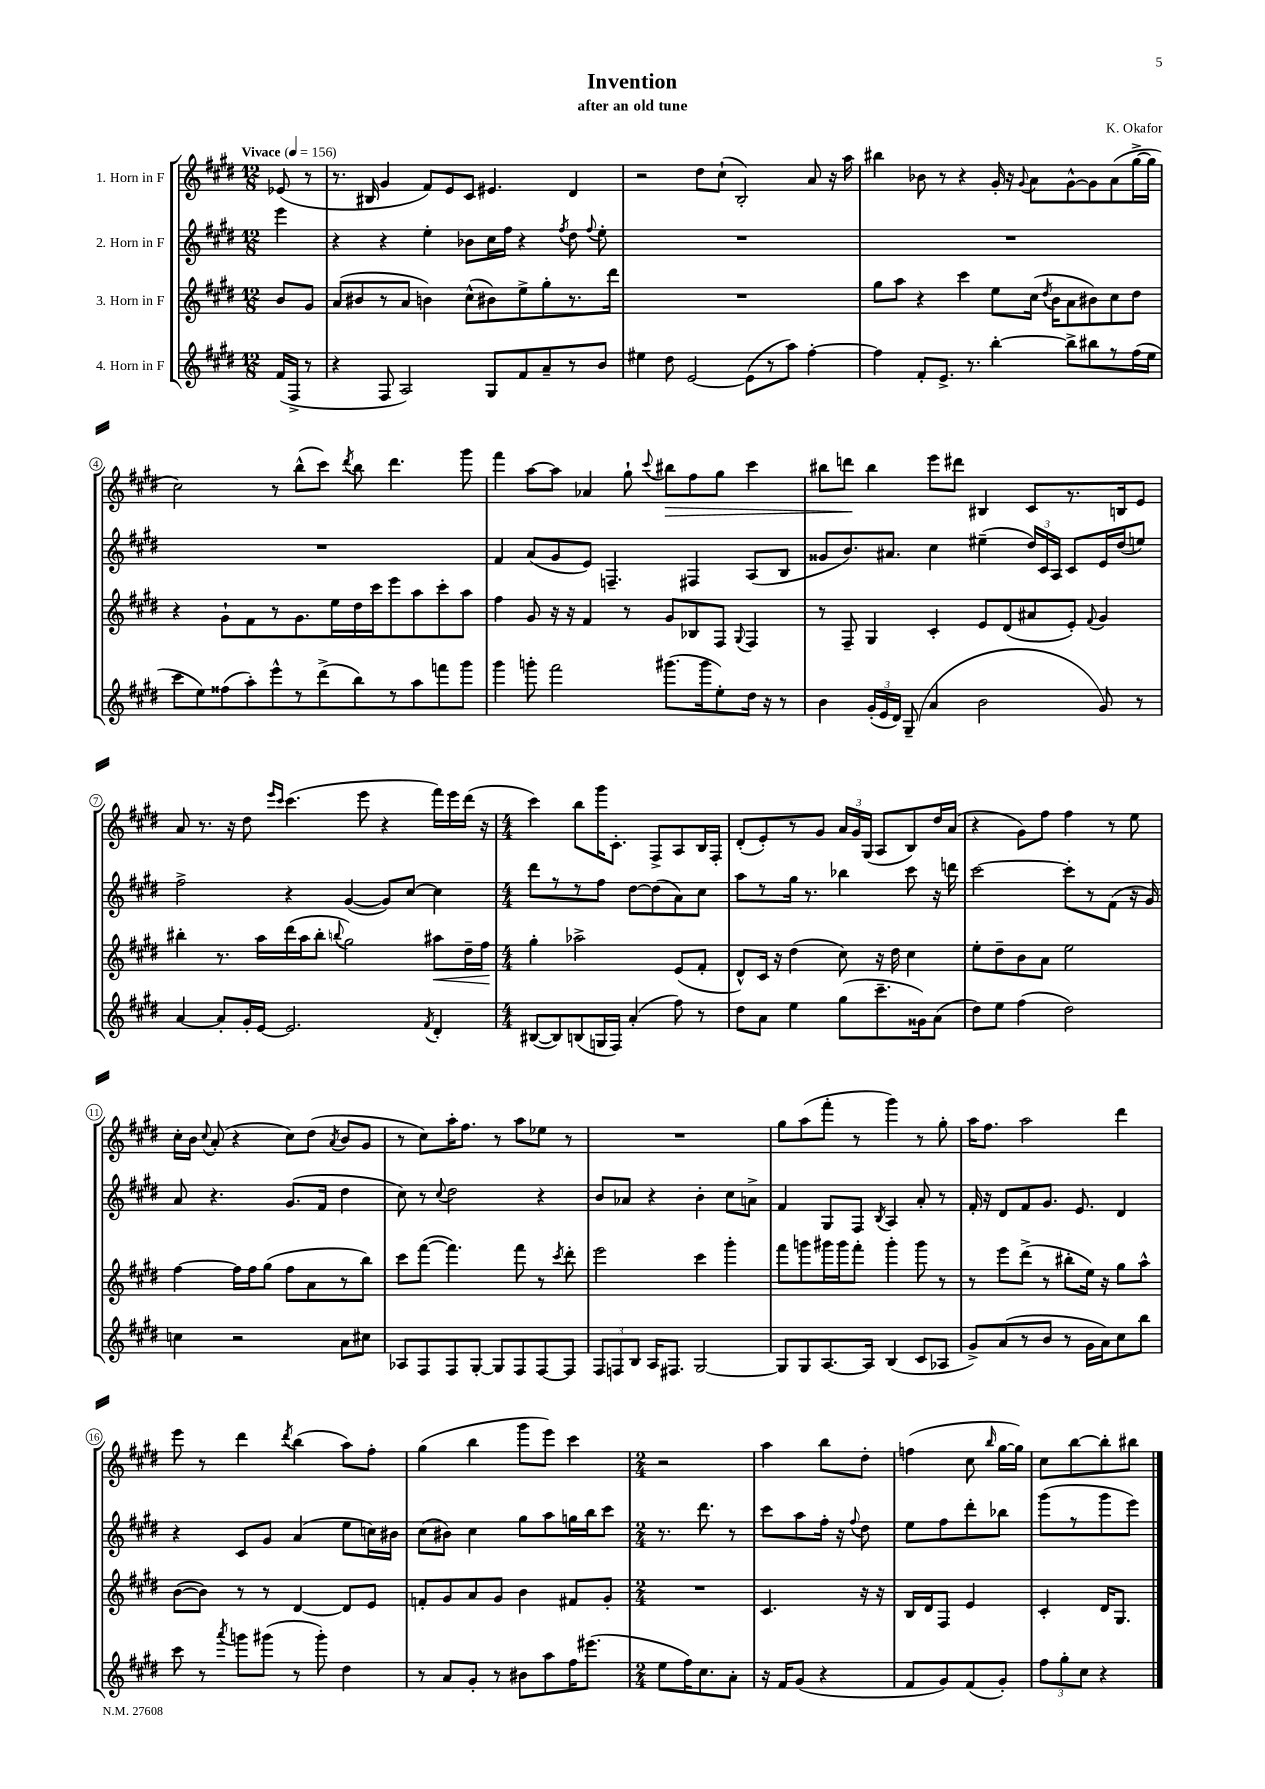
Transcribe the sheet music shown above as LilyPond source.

\header { title = "Invention" composer = "K. Okafor" subtitle = "after an old tune" }
<<
\new StaffGroup <<
\new Staff = "s0" \with { instrumentName = "1. Horn in F" } {
    \clef treble \key e \major \numericTimeSignature \time 12/8 \partial 4 \tempo "Vivace" 4 = 156
    \autoBeamOff ees'8( r8 |
    r8. bis16 gis'4 fis'8[) e'8 cis'8] eis'4. dis'4 |
    r2 dis''8[ cis''8]-!( b2-.) a'8 r16 a''16 |
    bis''4 bes'8 r8 r4 gis'16-. r16 \appoggiatura { gis'8 } a'8[ gis'8~-^ gis'8 a'8( gis''16~-> gis''16] |
    cis''2) r8 b''8[-^( cis'''8]) \acciaccatura { dis'''8 } b''8 dis'''4. gis'''8 |
    fis'''4 a''8[~ a''8] aes'4 gis''8-! \appoggiatura { cis'''8 } bis''8[\> fis''8 gis''8] cis'''4 |
    bis''8[ d'''8]\! bis''4 e'''8[ dis'''8] bis4 cis'8[ r8. b16 e'8] |
    a'8 r8. r16 dis''8 \grace { e'''16[ cis'''16] } cis'''4.( e'''8 r4 fis'''16[) e'''16 dis'''16]( r16 |
    \numericTimeSignature \time 4/4 cis'''4) b''8[ gis'''16 cis'8.]-. fis8[-> a8 b16 fis16]-. |
    dis'8[-.( e'8-.) r8 gis'8] \tuplet 3/2 { a'16[ gis'16 gis16]( } a8[ b8) dis''16 a'16]( |
    r4 gis'8[) fis''8] fis''4 r8 e''8 |
    cis''16[-. b'16] \appoggiatura { cis''8 } a'8-.( r4 cis''8[) dis''8]( \acciaccatura { a'8 } b'8[ gis'8] |
    r8 cis''8[) a''16-. fis''8.] r8 a''8[ ees''8] r8 |
    R1 |
    gis''8[ a''8( fis'''8]-. r8 gis'''4) r8 gis''8-. |
    a''16[ fis''8.] a''2 dis'''4 |
    e'''8 r8 dis'''4 \acciaccatura { dis'''8 } b''4( a''8[) fis''8]-. |
    gis''4( b''4 gis'''8[ e'''8]) cis'''4 |
    \numericTimeSignature \time 2/4 r2 |
    a''4 b''8[ dis''8]-. |
    f''4( cis''8 \grace { b''16 } gis''16[~ gis''16]) |
    cis''8[ b''8~ b''8-. bis''8] \bar "|." |
}
\new Staff = "s1" \with { instrumentName = "2. Horn in F" } {
    \clef treble \key e \major \numericTimeSignature \time 12/8 \partial 4
    \autoBeamOff e'''4 |
    r4 r4 e''4-. bes'8[ cis''16 fis''16] r4 \acciaccatura { fis''8 } dis''8 \appoggiatura { fis''8 } e''8-. |
    R1. |
    R1. |
    R1. |
    fis'4 a'8[( gis'8 e'8]) f4.-- fis4 a8[( b8] |
    gisis'8[ b'8.) ais'8.] cis''4 eis''4--( \tuplet 3/2 { dis''16[) cis'16 a16] } cis'8[ e'16 dis''16( e''8]) |
    fis''2-> r4 gis'4~( gis'8[) cis''8]~ cis''4 |
    \numericTimeSignature \time 4/4 dis'''8[ r8 r8 fis''8] dis''8[~ dis''8( a'8) cis''8] |
    a''8[ r8 gis''16] r8. bes''4 cis'''8 r16 d'''16 |
    cis'''2~ cis'''8[-. r8 fis'8]( r16 gis'16) |
    a'8 r4. gis'8.[( fis'16] dis''4 |
    cis''8) r8 \appoggiatura { cis''8 } dis''2 r4 |
    b'8[ aes'8] r4 b'4-. cis''8[ a'8]-> |
    fis'4 gis8[ fis8] \acciaccatura { b8 } a4 a'8-. r8 |
    fis'16-. r16 dis'8[ fis'8 gis'8.] e'8. dis'4 |
    r4 cis'8[ gis'8] a'4( e''8[ c''16) bis'16] |
    cis''8[( bis'8]) cis''4 gis''8[ a''8 g''16 b''16 cis'''8] |
    \numericTimeSignature \time 2/4 r8. dis'''8. r8 |
    cis'''8[ a''8 fis''16]-. r16 \appoggiatura { fis''8 } dis''8 |
    e''8[ fis''8 dis'''8-. bes''8] |
    gis'''8[( r8 gis'''8 e'''8]) \bar "|." |
}
\new Staff = "s2" \with { instrumentName = "3. Horn in F" } {
    \clef treble \key e \major \numericTimeSignature \time 12/8 \partial 4
    \autoBeamOff b'8[ gis'8] |
    a'8[( bis'8 r8 a'8] b'4) cis''8[-^( bis'8) e''8-> gis''8-. r8. dis'''16] |
    R1. |
    gis''8[ a''8] r4 cis'''4 e''8[ cis''16]( \acciaccatura { dis''8 } b'16[ a'8 bis'8) cis''8 dis''8] |
    r4 gis'8[-! fis'8 r8 gis'8. e''16 dis''16 cis'''16 e'''8 a''8 cis'''8-. a''8] |
    fis''4 gis'8 r16 r16 fis'4 r8 gis'8[ bes8 fis8] \appoggiatura { gis8 } fis4 |
    r8 fis8-- gis4 cis'4-. e'8[ dis'8( ais'8 e'8]-.) \appoggiatura { fis'8 } gis'4 |
    bis''4-. r8. a''16[ dis'''16( a''16 bis''8]-. \appoggiatura { b''8 } gis''2) ais''8[\< dis''16-- fis''16]\! |
    \numericTimeSignature \time 4/4 gis''4-. aes''2-> e'8[( fis'8]-. |
    dis'8[-^) cis'16] r16 dis''4( cis''8) r16 dis''16 cis''4 |
    e''8[-. dis''8-- b'8 a'8] e''2 |
    fis''4~ fis''16[ fis''16 gis''8]( fis''8[ a'8 r8 b''8]) |
    cis'''8[ fis'''8]~( fis'''4.) fis'''8 r8 \acciaccatura { cis'''8 } dis'''8-. |
    e'''2 cis'''4 gis'''4-. |
    fis'''8[ g'''8 gis'''16 gis'''16 fis'''8]-. gis'''4-. gis'''8 r8 |
    r8 e'''8[ dis'''8]->( r8 bis''8[-. e''16]) r16 gis''8[ a''8]-^ |
    b'8[~( b'8]) r8 r8 dis'4~ dis'8[ e'8] |
    f'8[-. gis'8 a'8 gis'8] b'4 fis'8[ gis'8]-. |
    \numericTimeSignature \time 2/4 R2 |
    cis'4. r16 r16 |
    b16[ dis'16 fis8] e'4 |
    cis'4-. dis'16[ gis8.] \bar "|." |
}
\new Staff = "s3" \with { instrumentName = "4. Horn in F" } {
    \clef treble \key e \major \numericTimeSignature \time 12/8 \partial 4
    \autoBeamOff fis'16[( fis16]-> r8 |
    r4 fis8 a2) gis8[ fis'8 a'8-- r8 b'8] |
    eis''4 dis''8 e'2~ e'8[( r8 a''8]) fis''4~-. |
    fis''4 fis'8[-. e'8.]-> r8. b''4~-. b''8[-> bis''8 r8 fis''16( e''16] |
    cis'''8[ e''8) fisis''8( a''8-.) e'''8-^ r8 dis'''8->( b''8) r8 a''8 f'''8 gis'''8] |
    gis'''4 g'''8-. fis'''2 gis'''8.[( gis'''16 e''8-.) dis''16] r16 r8 |
    b'4 \tuplet 3/2 { gis'16[-.( e'16 dis'16]) } gis8--( a'4 b'2 gis'8) r8 |
    a'4~ a'8[-. gis'16-. e'16]~ e'2. \acciaccatura { fis'8 } dis'4-. |
    \numericTimeSignature \time 4/4 bis8[~( bis8) b8( g16 fis16]) a'4-.( fis''8) r8 |
    dis''8[ a'8] e''4 gis''8[( cis'''8.-- gisis'16) a'8]( |
    dis''8[) e''8] fis''4( dis''2) |
    c''4 r2 a'8[ cis''8] |
    aes8[ fis8 fis8 gis8]~-. gis8[ fis8 fis8~ fis8] |
    \tuplet 3/2 { fis8[ f8 b8] } a16[ fis8.] gis2~ |
    gis8[ gis8 a8.~ a16] b4( cis'8[ aes8] |
    gis'8[->) a'8( r8 b'8] r8 gis'16[ a'16) cis''8 b''8] |
    cis'''8 r8 \acciaccatura { a'''8 } g'''8[ gis'''8]( r8 gis'''8-.) dis''4 |
    r8 a'8[ gis'8]-. r8 bis'8[ a''8 fis''16 eis'''8.]( |
    \numericTimeSignature \time 2/4 e''8[ fis''16) cis''8. a'8]-. |
    r16 fis'16[ gis'8]( r4 |
    fis'8[ gis'8) fis'8( gis'8]-.) |
    \tuplet 3/2 { fis''8[ gis''8-. cis''8] } r4 \bar "|." |
}
>>
>>
\layout { \context { \Score \override BarNumber.stencil = #(make-stencil-circler 0.1 0.3 ly:text-interface::print) } }
